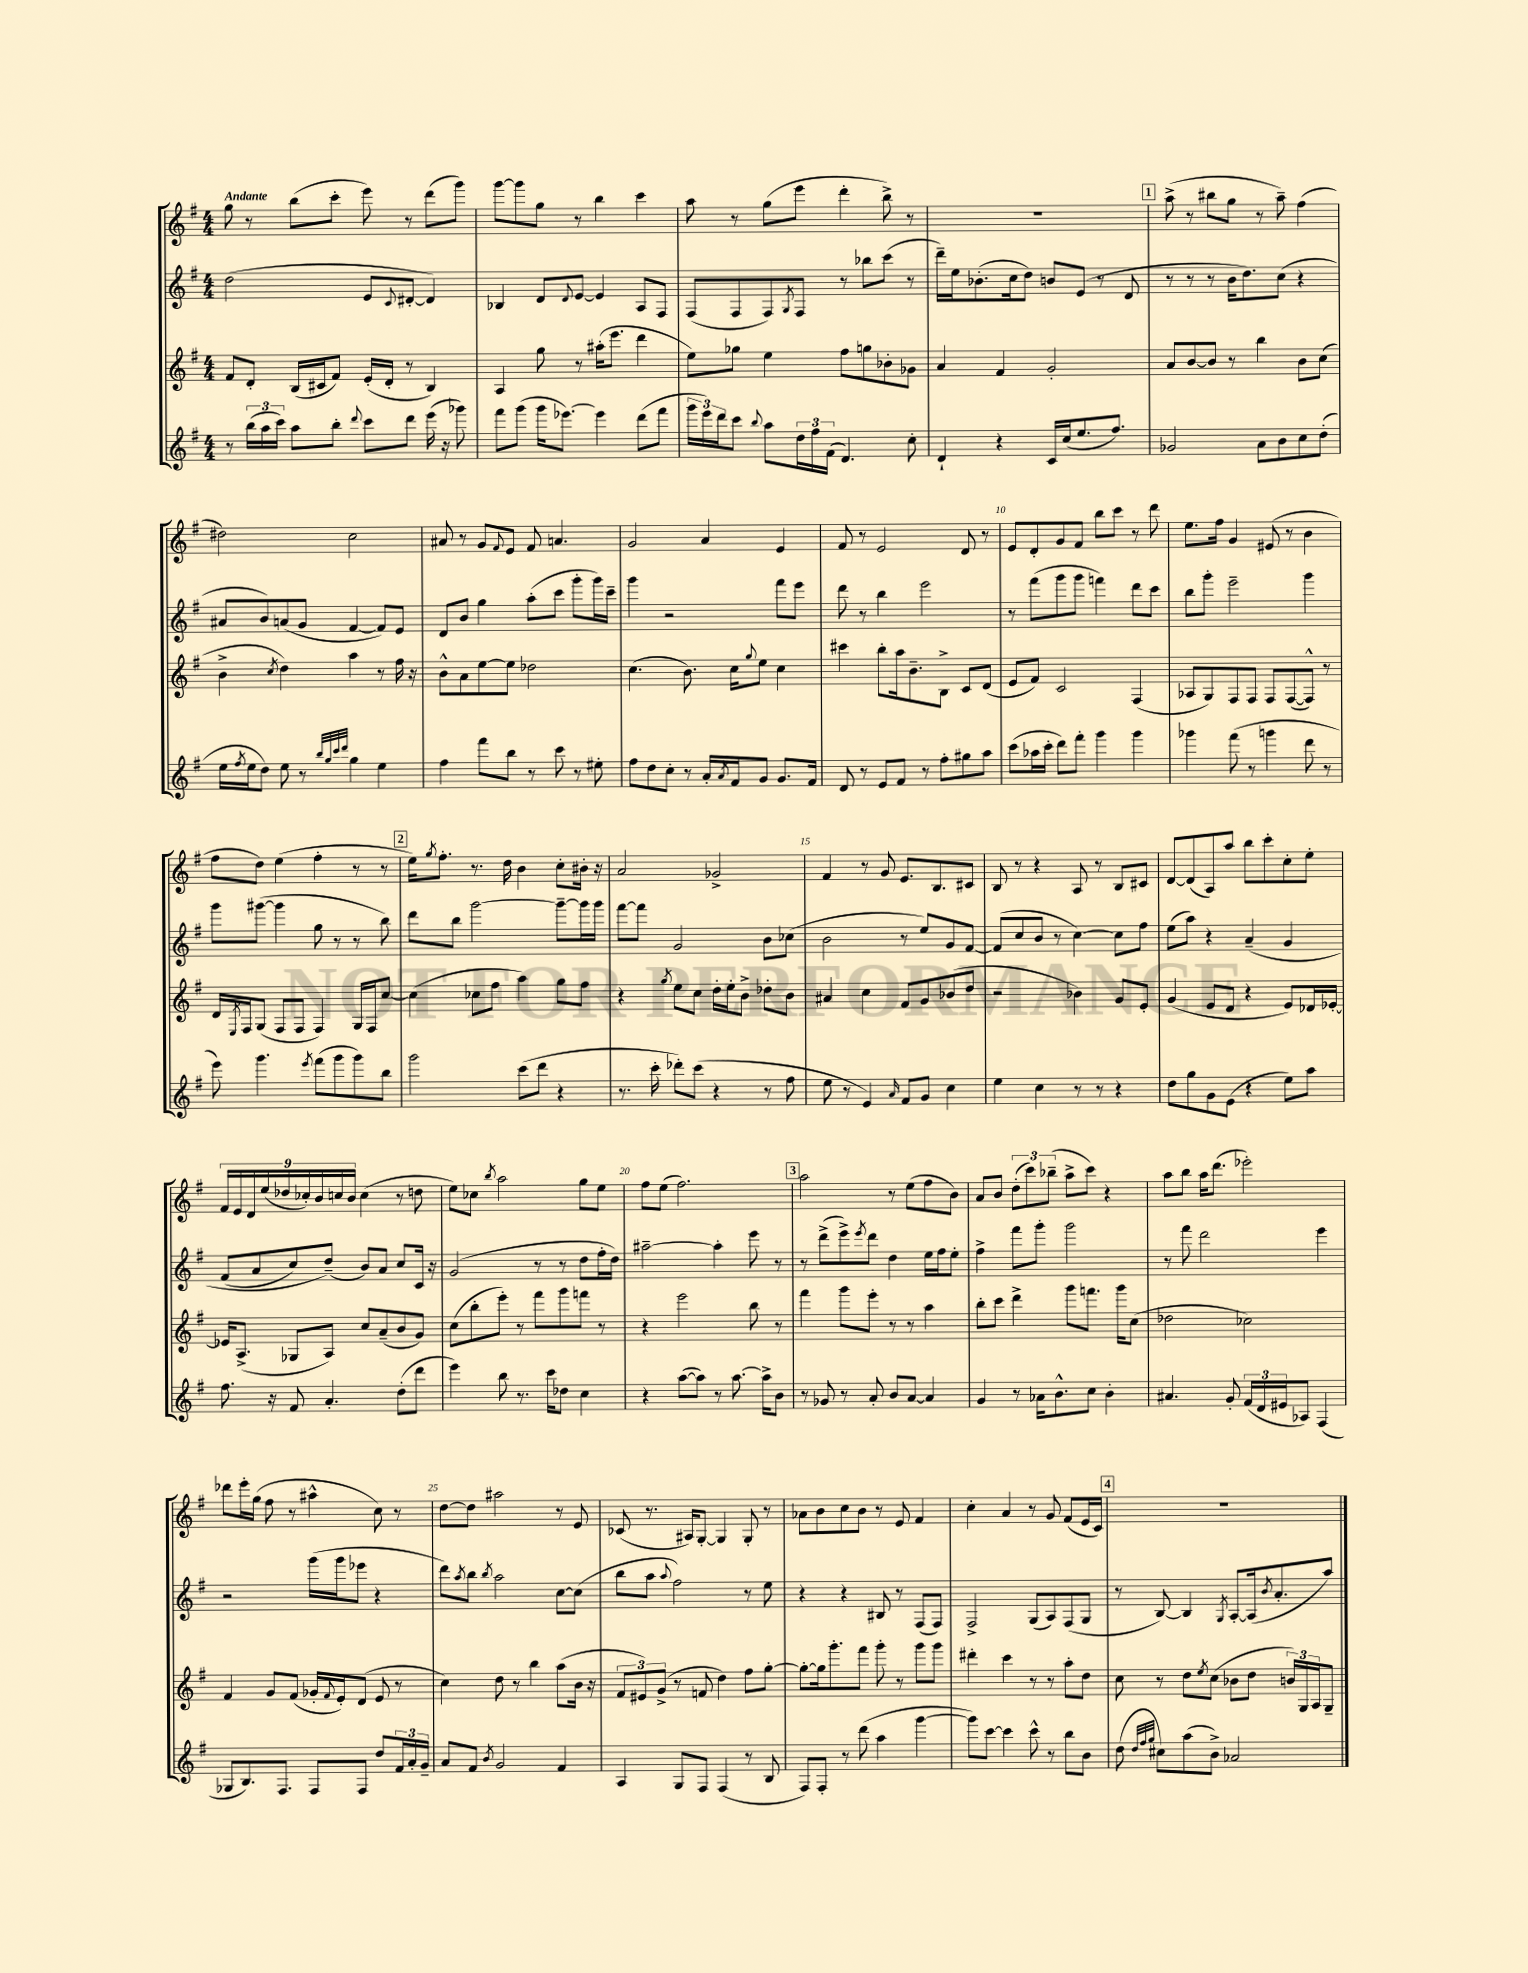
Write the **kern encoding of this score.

**kern	**kern	**kern	**kern
*part4	*part3	*part2	*part1
*staff4	*staff3	*staff2	*staff1
*clefG2	*clefG2	*clefG2	*clefG2
*k[f#]	*k[f#]	*k[f#]	*k[f#]
*M4/4	*M4/4	*M4/4	*M4/4
=1	=1	=1	=1
!	!	!	!LO:TX:a:B:t=Andante
8r	8f#/L	(2dd\	8gg\
(24bb\LL	8d'/J	.	8r
24aa\	.	.	.
24ccc\JJ)	.	.	.
8aa\L	(16B/LL	.	(8bb\L
.	16c#X/J	.	.
8bb'\J	8f#/J)	.	8ccc'\J
8qqddd/	.	.	.
8ccc\L	(16e'/LL	8e/L	8eee\)
.	16d'/JJ	.	.
.	.	8qqc/	.
8ddd\J	8r	[8d#X'/J	8r
(16eee\	4B/)	4d#/])	(8ddd\L
16r	.	.	.
8ggg-X\)	.	.	8ggg\J)
=2	=2	=2	=2
8fff#\L	4A/	4B-X/	[8ggg\L
(8ggg\J	.	.	8ggg\]
16ggg\KL	8gg\	8d/L	8gg\J
[8.eee-X\J)	.	.	.
.	.	8qqd/	.
.	8r	[8e/J	8r
4eee-\]	(16aa#X'\KL	4e/]	4bb\
.	8.eee\J	.	.
(8ddd\L	4ddd\	8A/L	4ccc\
8fff#\J	.	8F#/J	.
=3	=3	=3	=3
24ggg\LL	8ee\L)	(8F#/L	8aa\
24eee\)	.	.	.
24ddd\J	.	.	.
8ccc\J	8gg-X\J	8F#/	8r
8qqbb/	.	.	.
8aa\L	4ee\	8F#/)	(8gg\L
.	.	8qG/	.
24dd\L	.	8F#/J	8eee\J
24ff#\	.	.	.
(24f#\JJ	.	.	.
4.d/)	8ff#\L	8r	4ddd'\
.	8ggn\	8bb-X\L	.
.	8b-X'\	(8ccc\J	8bb^\)
8cc'\	8g-X\J	8r	8r
=4	=4	=4	=4
4d`/	4a/	16ddd~\LL)	1r
.	.	16ee\J	.
.	.	(8.b-X'\	.
4r	4f#/	.	.
.	.	16cc\k	.
.	.	8dd\J)	.
16c/LL	2g'/	8bn/L	.
(16cc/J	.	.	.
8.ee/	.	(8e/J	.
.	.	8r	.
8.ff#/J)	.	.	.
.	.	8d/	.
!!LO:REH:place=s1:t=1
=5	=5	=5	=5
2g-X/	8a/L	8r	(8aa^\
.	[8b/	8r	8r
.	8b/J]	8r	8bb#X\L
.	8r	16b\KL	8gg\J
.	.	8.dd\)	.
8a\L	4bb\	.	8r
8b\	.	(8cc\J	8aa~\)
8cc\	8b\L	4r	(4ff#\
(8dd'\J	(8cc\J	.	.
!!LO:LB:g=z
=6	=6	=6	=6
16ee\LL	4b^\	8a#X/L	2dd#X\)
8qff#/	.	.	.
16ee\J	.	.	.
8dd\J)	.	8b/)	.
.	8qcc/	.	.
8ee\	4dd\)	(8an/	.
8r	.	8g/J	.
32qqbb/LLL	.	.	.
32qqgg/	.	.	.
32qqccc/	.	.	.
32qqddd/JJJ	.	.	.
4gg\	4aa\	[4f#/	2cc\
4ee\	8r	8f#/L])	.
.	16ff#\	8e/J	.
.	16r	.	.
=7	=7	=7	=7
4ff#\	8b^^\L	8d/L	8a#X/
.	8a\	8b/J	8r
8fff#\L	[8ee\	4gg\	8g/L
.	.	.	8qqf#/
8bb\J	8ee\J]	.	8e/J
8r	2dd-X\	(8aa'\L	8f#/
8ccc\	.	8ccc\J	4.an/
8r	.	8ggg'\L	.
8ee#X'\	.	16ggg\L)	.
.	.	16ccc~\JJ	.
=8	=8	=8	=8
8ff#\L	(4.cc\	4ggg\	2g/
8dd\	.	.	.
8cc'\J	.	2r	.
8r	8.b\)	.	.
16a'/LL	.	.	4a/
8qa/	.	.	.
16f#/J	16cc\KL	.	.
.	8qqgg/	.	.
8g/J	8ee\J	.	.
8.g/L	4cc\	8fff#\L	4e/
.	.	8eee\J	.
16f#/Jk	.	.	.
=9	=9	=9	=9
8d/	4ccc#X\	8ddd\	8f#/
8r	.	8r	8r
8e/L	8bb'\L	4bb\	2e/
8f#/J	16aa\k	.	.
.	8.b~\	.	.
8r	.	2eee\	.
8ff#'\L	8B^\J	.	.
8gg#X\	8c/L	.	8d/
8aa\J	(8d/J	.	8r
=10	=10	=10	=10
(8ccc\L	8e/L	8r	8e/L
16aa-X\L	8f#/J)	(8fff#\L	8d'/
16ccc'\JJ	.	.	.
8ddd\L)	2c/	8ggg\	8g/
8fff#'\J	.	8ggg\J	8f#/J
4ggg\	.	4fffn\)	8bb\L
.	.	.	8ccc\J
4ggg\	(4F#/	8ddd\L	8r
.	.	8ccc\J	8ddd\
=11	=11	=11	=11
4ggg-X\	8A-X/L	8bb\L	8.ee\L
.	8G/)	8ggg'\J	.
.	.	.	16ff#\Jk
(8fff#\	8F#/	2eee~\	4g/
8r	8F#/J	.	.
4gggn\	8F#/L	.	(8e#X/
.	([8F#/	.	8r
8ddd\	8F#^^/J])	4ggg\	4b\
8r	8r	.	.
!!LO:LB:g=z
=12	=12	=12	=12
8eee\)	16d/LL	8ggg\L	8ff#\L
.	8qE/	.	.
.	16F#/J	.	.
4.ggg\	(8G/J	([8ggg#X\J	8dd\J)
.	8F#/L	4ggg#\]	(4ee\
.	8F#/J	.	.
8qeee/	.	.	.
(8fff#\L	4F#/)	8gg\	4ff#'\
8ggg\	.	8r	.
8ggg\)	16G/LL	8r	8r
.	16F#/J	.	.
8bb\J	[8cc/J	8bb\)	8r
!!LO:REH:place=s1:t=2
=13	=13	=13	=13
2ggg\	(4cc\]	8ddd\L	16ee\KL)
.	.	.	8qgg/
.	.	.	8.ff#'\J
.	.	8bb\J	.
.	8cc-X\L	[2ggg\	8.r
.	8ff#\J	.	.
.	.	.	16dd\
(8ccc\L	4aa\)	.	4b\
8ddd\J	.	.	.
4r	8gg\L	8ggg~\L_	8cc'\L
.	8ff#\J	16ggg\L]	16b#X'\Jk
.	.	16ggg\JJ	16r
=14	=14	=14	=14
8.r	4r	[8fff#\L	2a/
.	.	8fff#\J]	.
16ccc'\	.	.	.
.	8qgg/	.	.
8ddd-X'\L)	8ee\L	2g/	.
(8ccc\J	8cc\J	.	.
4r	16dd'\LL	.	2g-X^/
.	16ee'\J	.	.
.	8b^\J	.	.
8r	8dd-X'\L	8b\L	.
8ff#\	8b\J	(8cc-X\J	.
=15	=15	=15	=15
8ee\	4a#X/	2b\	4f#/
8r	.	.	.
4e/)	4cc\	.	8r
.	.	.	8g/
16qqa/	.	.	.
8f#/L	8f#/L	8r	8.e/L
8g/J	8g/	8ee/L)	.
.	.	.	8.B/
4cc\	(8b-X/	8g/	.
.	8dd/J	[8f#/J	8c#X/J
=16	=16	=16	=16
4ee\	2r	(8f#/L]	8B/
.	.	8cc/	8r
4cc\	.	8b/J	4r
.	.	8r	.
8r	4b-X\)	[4cc\)	8A/
8r	.	.	8r
4r	8g/L	8cc\L]	8B/L
.	8e'/J	8ff#\J	8c#X/J
=17	=17	=17	=17
8dd\L	(4g/	(8ee\L	[8d/L
8gg\	.	8aa\J)	(8d/]
8g\	8e/L	4r	8A/)
(8e\J	8d/J	.	8aa/J
4r	4r	(4a~/	8bb\L
.	.	.	8ccc'\
8ee\L)	8e/L)	4g/	8cc'\
8aa\J	16d-X/L	.	8ee'\J
.	[16e-X'/JJ	.	.
!!LO:LB:g=z
=18	=18	=18	=18
8.ff#\	16e-X/KL]	(8f#/L	18f#/LL
.	.	.	18e/
.	(8.A^/J	.	.
.	.	.	18d/
.	.	8a/	.
.	.	.	(18ee/
16r	.	.	.
.	.	.	18dd-X/
8f#/	8G-X/L	8cc/)	.
.	.	.	18cc-X'/)
.	.	.	18b/
4.a'/	8A/J)	(8dd~/J)	.
.	.	.	18ccn/
.	.	.	18b/JJ
.	8cc/L	8b/L)	(4cc\
.	(8a~/	8a/J	.
(8dd'\L	8b/	8cc/L	8r
8ddd\J	8g/J)	16c/Jk	8ddn\
.	.	16r	.
=19	=19	=19	=19
4eee\)	(8cc\L	(2g/	8ee\L)
.	8bb'\	.	8cc-X\J
.	.	.	8qbb/
8bb\	8eee'\J)	.	2aa\
8.r	8r	.	.
.	8fff#\L	8r	.
16ccc\KL	.	.	.
8dd-X\J	8ggg\	8r	.
4cc\	8fffn\J	8dd\L	8gg\L
.	8r	16ff#'\L	8ee\J
.	.	16dd\JJ)	.
=20	=20	=20	=20
4r	4r	[2aa#X~\	8ff#\L
.	.	.	(8ee\J
([8aa\L	2eee\	.	2.ff#\)
8aa\J])	.	.	.
8r	.	4aa#'\]	.
[8.aa\	.	.	.
.	8bb\	8eee\	.
16aa^\KL]	.	.	.
8b\J	8r	8r	.
!!LO:REH:place=s1:t=3
=21	=21	=21	=21
8r	4fff#\	8r	2aa\
8g-X/	.	(8ddd^\L	.
8r	8ggg\L	8eee^\)	.
.	.	8qeee/	.
8a'/	8eee'\J	8ddd\J	.
8b/L	8r	4dd\	8r
[8a/J	8r	.	(8ee\L
4a/]	4aa\	16ee\LL	8ff#\
.	.	16ff#\J	.
.	.	8ee'\J	8b\J)
=22	=22	=22	=22
4g/	8bb'\L	4ff#^\	8a/L
.	8ccc\J	.	8b/J
8r	4ddd^\	8fff#\L	(12dd'\L
.	.	.	12ccc\)
16a-X\KL	.	8ggg'\J	.
.	.	.	(12bb-X~\J
8.b^^\	.	.	.
.	8ggg\L	2ggg\	8aa^\L
8cc\J	8.fffn\J	.	8ccc\J)
4b'\	.	.	4r
.	16ggg\KL	.	.
.	(8cc\J	.	.
=23	=23	=23	=23
4.a#X/	2dd-X\	8r	8aa\L
.	.	8fff#\	8bb\J
.	.	2ddd\	16aa\KL
.	.	.	(8.ddd\J
8g'/	.	.	.
(24f#/LL	2cc-X\)	.	2eee-X'\)
24d/	.	.	.
24e#X/J	.	.	.
8A-X/J)	.	.	.
(4F#/	.	4eee\	.
!!LO:LB:g=z
=24	=24	=24	=24
8G-X/L	4f#/	2r	8ddd-X\L
8.B/)	.	.	16eee'\L
.	.	.	(16gg\JJ
.	8g/L	.	8ff#\
8.F#/J	.	.	.
.	(8f#/J	.	8r
8F#/L	16g-X'/LL	(16ggg\LL	4aa#X^^\
.	8qqf#/	.	.
.	16e'/J)	16ggg\J	.
8F#/J	(8d/J	8eee-X\J	.
8dd/L	8e/	4r	8cc\)
24f#/L	8r	.	8r
24a'/	.	.	.
24g~/JJ	.	.	.
=25	=25	=25	=25
8a/L	4cc\)	8ddd\L)	[8dd\L
.	.	8qaa/	.
8f#/J	.	8bb\J	8dd\J]
8qb/	.	8qbb/	.
2g/	8dd\	2aa\	2aa#X\
.	8r	.	.
.	4bb\	.	.
4f#/	(8aa\L	[8cc\L	8r
.	16b\Jk	(8cc\J]	8e/
.	16r	.	.
=26	=26	=26	=26
4A/	12f#/L	8bb\L	(8c-X/
.	12e#X/)	.	.
.	.	8aa\J	8.r
.	(12g^/J	.	.
.	.	8qqaa/	.
8G/L	8r	2ff#\)	.
.	.	.	16A#X/KL)
8F#/J	8fn/	.	[8G'/J
(4F#/	4dd\)	.	4G/]
8r	8ff#\L	8r	8G'/
8B/	[8gg'\J	8ee\	8r
=27	=27	=27	=27
8F#/L)	8gg'\L_	4r	8a-X\L
8F#'/J	16gg\k]	.	8b\
.	8.ggg'\	.	.
8r	.	4r	8cc\
(8ddd\	8fff#\J	.	8b\J
4aa\	8ggg'\	8B#X/	8r
.	8r	8r	8e/
[4ggg\	8ggg\L	(8F#/L	4f#/
.	8ggg\J	8F#/J)	.
=28	=28	=28	=28
8ggg\L])	4ddd#X'\	2F#^/	4cc'\
[8ccc\J	.	.	.
4ccc\]	4ccc\	.	4a/
8ccc^^\	8r	(8G/L	8r
8r	8r	8A/)	8g/
8bb\L	8aa'\L	(8F#/	(8f#/L
8b\J	8dd\J	8G/J	16e/L
.	.	.	16c/JJ)
!!LO:REH:place=s1:t=4
=29	=29	=29	=29
(8dd\	8cc\	8r	1r
32qqdd/LLL	.	.	.
32qqff#/	.	.	.
32qqgg/JJJ	.	.	.
8cc#X\L)	8r	[8B/)	.
(8aa\	8dd\L	4B/]	.
.	8qee/	.	.
8b^\J)	(8cc\J	.	.
.	.	8qG/	.
2a-X/	8b-X\L	[8A'/L	.
.	8dd\J	(16A/k]	.
.	.	8qb/	.
.	.	8.a'/	.
.	24bn/LL)	.	.
.	24G/	.	.
.	24A/J	.	.
.	8G~/J	8aa/J)	.
==	==	==	==
*-	*-	*-	*-
